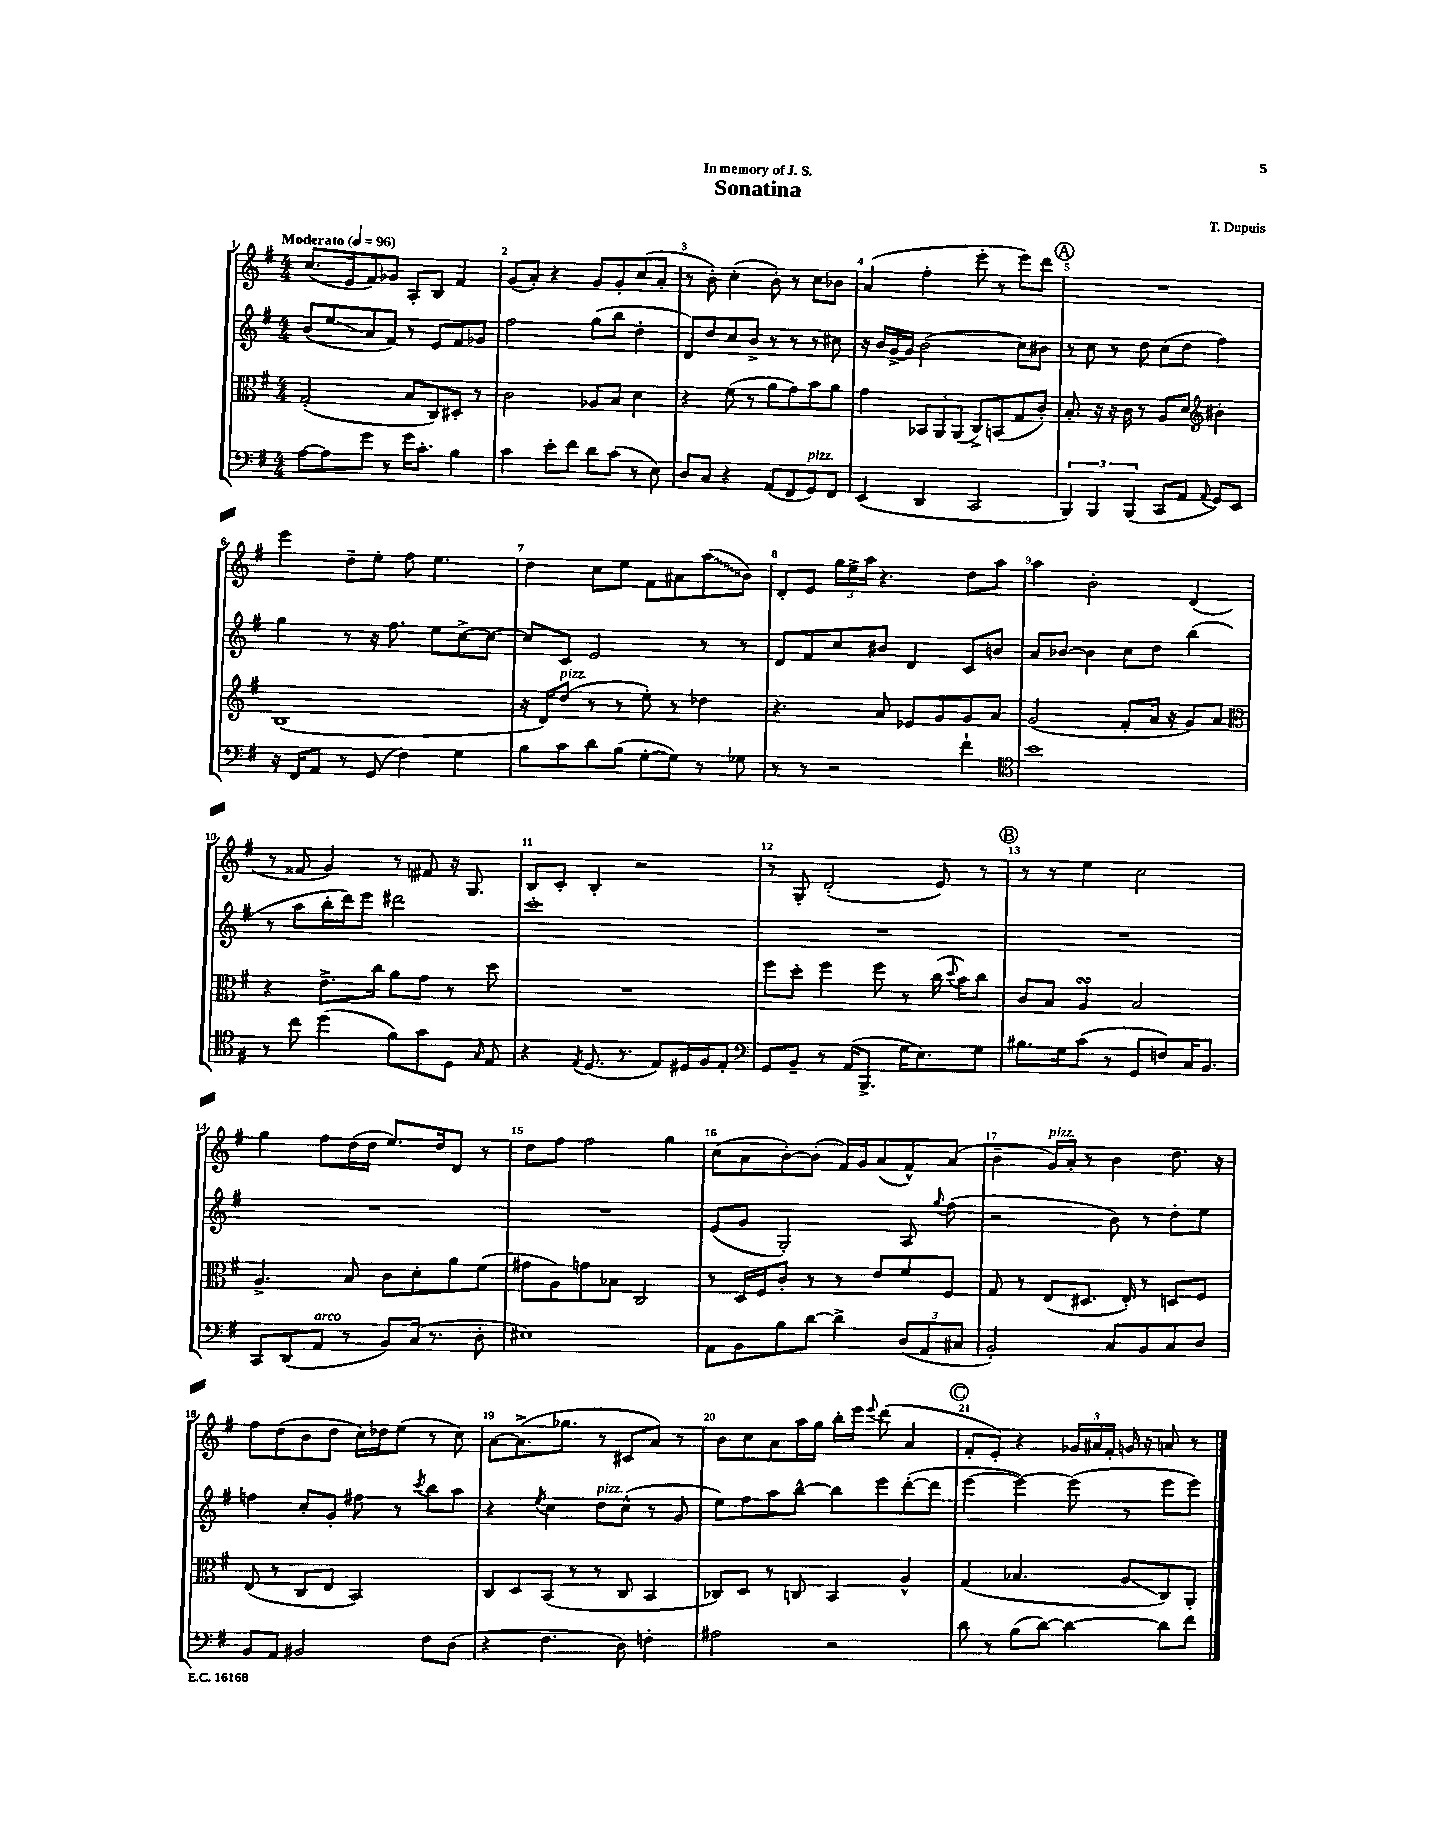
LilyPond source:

\header { title = "Sonatina" composer = "T. Dupuis" dedication = "In memory of J. S." }
<<
\new StaffGroup <<
\new Staff = "s0" {
    \clef treble \key g \major \numericTimeSignature \time 4/4 \tempo "Moderato" 4 = 96
    \autoBeamOff c''8.[( e'16 fis'8) ges'8] a8[-. b8] fis'4 |
    g'8[( a'8]-.) r4 g'8[ g'8-. c''8( a'8]-. |
    r8 b'8-.) c''4-.( b'8-.) r8 c''8[ bes'8] |
    a'4( fis''4-. e'''8-. r8 e'''8[) d'''8] |
    \mark \markup { \circle "A" } R1 |
    e'''4 d''8[-- e''8]-. fis''8 e''4. |
    d''4 c''8[ e''8] fis'8[ ais'8 \once \override Glissando.style = #'zigzag a''8\glissando( b'8]) |
    d'8[-. e'8] \tuplet 3/2 { g''16[ e''16-> a''16] } r4. d''8[ a''8] |
    a''4 b'2-. d'4( |
    r8 fisis'8 g'4) r8 fis'8 r16 g8. |
    b8[ c'8]-. b4-. r2 |
    r8 g8-. d'2-.( e'8) r8 |
    \mark \markup { \circle "B" } r8 r8 e''4 c''2 |
    g''4 fis''8[ d''16( d''16] e''8.[) d''16 d'8] r8 |
    d''8[ fis''8] fis''2 g''4 |
    c''8[( a'8 b'8~-.) b'8]-.( fis'16[) g'16 a'8( fis'8-^) a'8]( |
    b'4-- g'16[^\markup { \italic "pizz." }) a'16]-. r8 b'4 d''8. r16 |
    fis''8[ d''8( b'8 d''8] c''16[) des''16 e''8]( r8 c''8) |
    a'8[~ a'8.->( ges''8.] r8 cis'8[ a'8]) r8 |
    b'8[ c''8 a'8 a''16 g''16] b''16[-. e'''16] \appoggiatura { e'''8 } d'''8( a'4 |
    \mark \markup { \circle "C" } fis'8[-. e'8]-.) r4 \tuplet 3/2 { ges'16[ ais'16 fis'16]-. } g'16 r16 a'8 r8 \bar "|." |
}
\new Staff = "s1" {
    \clef treble \key g \major \numericTimeSignature \time 4/4
    \autoBeamOff b'8[( e''8\glissando a'8 fis'8]) r8 e'8[ fis'8 ges'8] |
    fis''2 g''8[( b''8] d''4-. |
    d'8[) d''8 c''8 b'8]-> r8 r8 r8 cis''8 |
    r16 b'16[ g'16~-> g'16] b'2( c''8[) bis'8] |
    \mark \markup { \circle "A" } r8 c''8 r8 d''8 c''8[( d''8] fis''4) |
    g''4 r8 r16 fis''8. e''8[ c''8~-> c''8]~ |
    c''8[ c'8] e'2 r8 r8 |
    d'8[ fis'8 c''8 bis'8] d'4 c'8[ b'8] |
    a'8[ bes'8]~ bes'4 c''8[ d''8] b''4( |
    r8 a''8[ b''16-. d'''16) e'''8] dis'''2 |
    c'''1-. |
    R1 |
    \mark \markup { \circle "B" } R1 |
    R1 |
    R1 |
    e'8[( g'8] g2-.) a8 \appoggiatura { g''8 } fis''8( |
    r2 b'8) r8 d''8[-. e''8] |
    f''4 c''8[-. g'8]-. fis''8 r8 \acciaccatura { c'''8 } b''8[ a''8] |
    r4 \acciaccatura { e''8 } c''4 d''8[^\markup { \italic "pizz." } c''8]-^( r8 g'8 |
    e''8[) fis''8 a''8 b''8]~-^ b''8[ e'''8 d'''8~-.( d'''8] |
    \mark \markup { \circle "C" } e'''4~ e'''4~) e'''8( r8 e'''8[ e'''8]) \bar "|." |
}
\new Staff = "s2" {
    \clef alto \key g \major \numericTimeSignature \time 4/4
    \autoBeamOff g2-.( b8[ c8) dis8]-. r8 |
    c'2 aes8[ b8] d'4 |
    r4 fis'8( r8 a'8[ g'8) b'8 a'8] |
    g'4 \tuplet 3/2 { bes,8[ a,8 a,8]( } c8[->) b,8( g8 c'8]-.) |
    \mark \markup { \circle "A" } b8.-. r16 r16 c'16 r8 a8[ d'8] \clef treble bis'4-. |
    b1( |
    r16 d'16[) d''8]^\markup { \italic "pizz." }( r8 r8 e''8-.) r8 des''4 |
    r4. a'8 ees'8[ g'8 g'8 a'8] |
    g'2( fis'8[-. a'16] r16 g'8[) a'8] |
    \clef alto r4 e'8.[-> c''16] a'8[ g'8] r8 d''8 |
    R1 |
    fis''8[ d''8]-. fis''4 fis''8 r8 c''16( \appoggiatura { d''8 } b'16[) c''8] |
    \mark \markup { \circle "B" } c'8[ b8] a4\turn b2 |
    a4.-> b8 c'8[ d'8-. a'8 fis'8]( |
    gis'8[ a8) g'8 bes8] c2 |
    r8 d16[ fis16 c'8]-. r8 r8 e'8[ fis'8 fis8] |
    g8 r8 e8[( dis8.] e16-.) r8 d8[ fis8] |
    e8( r8 c8[ e8] b,2) |
    c8[ d8 b,8]( r8 r8 c8 b,4 |
    ces8[) d8] r8 c8 b,4 a4-^ |
    \mark \markup { \circle "C" } g4( bes4. a8[\glissando c8) a,8]-. \bar "|." |
}
\new Staff = "s3" {
    \clef bass \key g \major \numericTimeSignature \time 4/4
    \autoBeamOff a8[~ a8 g'8] r8 g'16[ c'8.]-. b4 |
    c'4 e'8[-. fis'8] d'8[ c'8]( r8 e8) |
    d8[ c8] r4 a,8[( fis,8 g,8^\markup { \italic "pizz." }) fis,8] |
    e,4( d,4 c,2 |
    \mark \markup { \circle "A" } \tuplet 3/2 { b,,4) b,,4 b,,4( } c,8[ a,8] \appoggiatura { a,8 } g,8[) e,8] |
    r16 fis,16[ a,8] r8 g,8( fis4) g4 |
    b8[ c'8 d'8 b8]( g8[~-. g8]) r8 ges8 |
    r8 r8 r2 fis'4-! |
    \clef tenor b'1 |
    r8 c''8 d''4( fis'8[) g'8 d8] \grace { g16 } e8 |
    r4 \acciaccatura { e8 } d8.( r8. e8[) dis16 fis16 e8]-. |
    \clef bass g,8[ b,8]-- r8 a,16[( b,,8.]-> g16[ e8.) g8] |
    \mark \markup { \circle "B" } bis8.[ g16 c'8]( r8 g,8[ f8) c16 b,8.] |
    c,8[ d,8( a,8]^\markup { \italic "arco" } r8 b,8[) c16]( r8. d8-. |
    eis1) |
    a,8[ b,8 b8 d'8]~ d'4-> \tuplet 3/2 { d8[( a,8 cis8] } |
    b,2-.) c8[ b,8 c8 d8] |
    b,8[ a,8] bis,2 fis8[ d8]( |
    r4 fis4. d8) f4-. |
    ais2 r2 |
    \mark \markup { \circle "C" } d'8 r8 b8[( d'8]~) d'4~ d'8[ fis'8] \bar "|." |
}
>>
>>
\layout { \context { \Score \override BarNumber.break-visibility = ##(#f #t #t) barNumberVisibility = #all-bar-numbers-visible } }
